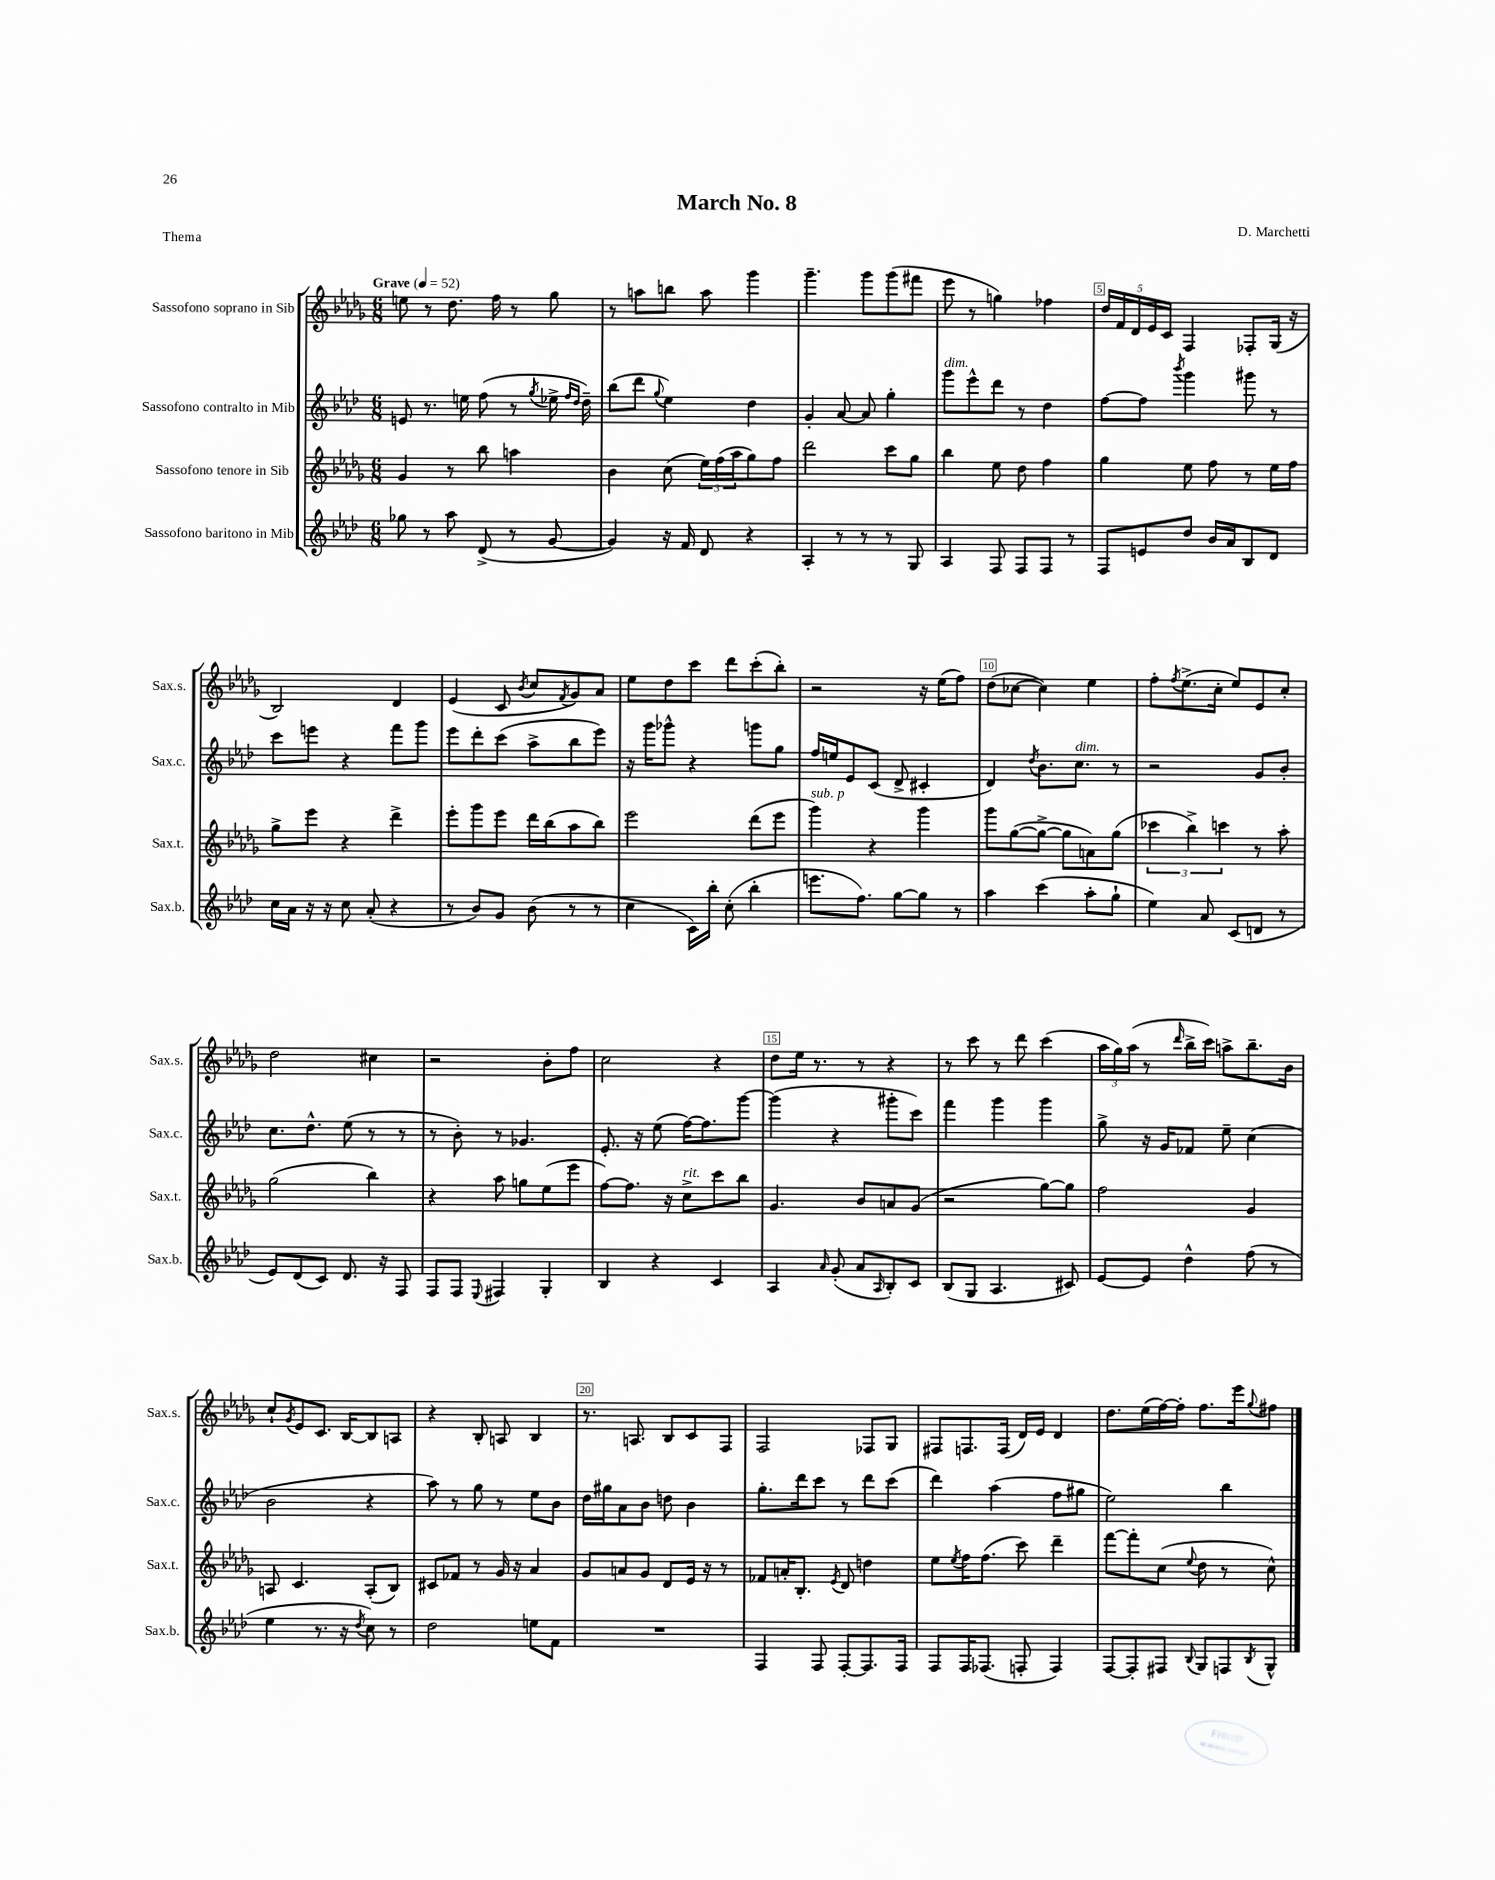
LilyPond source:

\header { title = "March No. 8" composer = "D. Marchetti" piece = "Thema" }
<<
\new StaffGroup <<
\new Staff = "s0" \with { instrumentName = "Sassofono soprano in Sib" shortInstrumentName = "Sax.s." } {
    \clef treble \key des \major \numericTimeSignature \time 6/8 \tempo "Grave" 4 = 52
    e''8 r8 des''8. f''16 r8 ges''8 |
    r8 a''8 b''8 a''8 ges'''4 |
    ges'''4.-- ges'''8 ges'''8( fis'''8 |
    ees'''8 r8 g''4) fes''4 |
    \tuplet 5/4 { des''16 f'16 des'16 ees'16 c'16 } f4 fes8-. ges16( r16 |
    bes2) des'4 |
    ees'4( c'8 \acciaccatura { bes'8 } c''8 \acciaccatura { f'8 } ges'8) aes'8 |
    ees''8 des''8 c'''8 des'''8 c'''8-.( bes''8-.) |
    r2 r16 ees''16( f''8) |
    des''8( ces''8~ ces''4) ees''4 |
    f''8-. \acciaccatura { f''8 } ees''8.->( c''16-. ees''8) ees'8 c''8-. |
    des''2 cis''4 |
    r2 bes'8-. f''8 |
    c''2 r4 |
    des''8 ees''16 r8. r8 r4 |
    r8 c'''8 r8 des'''8 c'''4( |
    \tuplet 3/2 { aes''16 ges''16) aes''16( } r8 \grace { des'''16 } bes''16-> c'''16) a''8-> bes''8.-- bes'16 |
    c''8-! \acciaccatura { ges'8 } ees'8 c'8. bes16~ bes8 a8 |
    r4 bes8-. a8 bes4 |
    r8. a8. bes8 c'8 f8 |
    f2 fes8 ges8 |
    fis8 f8. f16( des'16) ees'16 des'4 |
    des''8. ees''16( f''16~) f''16-. f''8. ees'''16 \appoggiatura { ges''8 } fis''8 \bar "|." |
}
\new Staff = "s1" \with { instrumentName = "Sassofono contralto in Mib" shortInstrumentName = "Sax.c." } {
    \clef treble \key aes \major \numericTimeSignature \time 6/8
    e'8 r8. e''16 f''8( r8 \acciaccatura { g''8 } ees''16-> \grace { f''16 des''16 } des''16--) |
    bes''8( des'''8 \appoggiatura { g''8 } ees''4) des''4 |
    g'4-. aes'8~ aes'8 g''4-. |
    g'''8^\markup { \italic "dim." } ees'''8-^ des'''8 r8 des''4 |
    f''8~ f''8 \acciaccatura { bes'''8 } g'''4 gis'''8 r8 |
    c'''8 e'''8 r4 f'''8 g'''8 |
    ees'''8 des'''8-. c'''8( aes''8-> bes''8 ees'''8) |
    r16 g'''16 ges'''8-^ r4 g'''8 g''8 |
    f''16 e''16 ees'8 c'8( des'8-> cis'4-. |
    des'4) \acciaccatura { des''8 } bes'8. c''8.^\markup { \italic "dim." } r8 |
    r2 g'8 bes'8-. |
    c''8. des''8.-^ ees''8( r8 r8 |
    r8 bes'8-.) r8 ges'4. |
    ees'8.-. r16 ees''8( f''16~) f''8. g'''8~ |
    g'''4( r4 gis'''8-. c'''8) |
    f'''4 g'''4 g'''4 |
    g''8-> r16 g'16 fes'8 ees''8-- c''4( |
    bes'2 r4 |
    aes''8) r8 g''8 r8 ees''8 bes'8 |
    des''16 gis''16 aes'8 bes'8 d''8 bes'4 |
    g''8.-. des'''16 c'''8 r8 des'''8 c'''8( |
    des'''4) aes''4( f''8 gis''8 |
    ees''2) bes''4 \bar "|." |
}
\new Staff = "s2" \with { instrumentName = "Sassofono tenore in Sib" shortInstrumentName = "Sax.t." } {
    \clef treble \key des \major \numericTimeSignature \time 6/8
    ges'4 r8 bes''8 a''4 |
    bes'4 c''8( \tuplet 3/2 { ees''16) f''16( aes''16 } ges''8) f''8 |
    des'''2 c'''8 ges''8 |
    bes''4 ees''8 des''8 f''4 |
    ges''4 ees''8 f''8 r8 ees''16 f''16 |
    ges''8-> ees'''8 r4 des'''4-> |
    ees'''8-. ges'''8 ees'''8 des'''16 bes''16( aes''8 bes''8) |
    ees'''2 des'''8( ees'''8 |
    ges'''4^\markup { \italic "sub. p" }) r4 ges'''4 |
    ges'''8 ges''8~( ges''8~-> ges''8 a'8) ges''8( |
    \tuplet 3/2 { ces'''4 bes''4->) c'''4 } r8 aes''8-. |
    ges''2( bes''4) |
    r4 aes''8 g''8 ees''8( ees'''8 |
    f''8~) f''8. r16 c''8->^\markup { \italic "rit." } c'''8 bes''8 |
    ges'4. bes'8 a'8 ges'8( |
    r2 ges''8~) ges''8 |
    f''2 ges'4 |
    a8 c'4. a8-.( bes8) |
    cis'8 fes'8 r8 ges'16 r16 aes'4 |
    ges'8 a'8 ges'8 des'8 ees'16 r16 r8 |
    fes'8 a'16-. bes8.-. \acciaccatura { ees'8 } des'8 d''4 |
    ees''8 \acciaccatura { ees''8 } f''16 f''8.( c'''8) des'''4-- |
    f'''8~ f'''8-. c''8( \appoggiatura { ees''8 } des''8 r8 c''8-^) \bar "|." |
}
\new Staff = "s3" \with { instrumentName = "Sassofono baritono in Mib" shortInstrumentName = "Sax.b." } {
    \clef treble \key aes \major \numericTimeSignature \time 6/8
    ges''8 r8 aes''8 des'8->( r8 g'8~ |
    g'4) r16 f'16 des'8 r4 |
    aes4-. r8 r8 r8 g8 |
    aes4 f8 f8 f8 r8 |
    f8 e'8 des''8 bes'16 aes'16 bes8 des'8 |
    c''16 aes'16 r16 r16 c''8 aes'8-.( r4 |
    r8 bes'8) g'8 bes'8( r8 r8 |
    c''4 c'16) bes''16-. c''8-.( bes''4-. |
    e'''8. f''8.) g''8~ g''8 r8 |
    aes''4 c'''4( aes''8-. g''8-! |
    ees''4) aes'8 c'8( d'8 r8 |
    ees'8) des'8( c'8) des'8. r16 f8 |
    f8 f8 \appoggiatura { ees8 } fis4 g4-. |
    bes4 r4 c'4 |
    aes4 \grace { aes'16 } g'8-.( aes'8 \grace { aes16 } bes8-.) c'8 |
    bes8( g8 aes4. cis'8) |
    ees'8~ ees'8 des''4-^ f''8( r8 |
    ees''4 r8. r16 \acciaccatura { des''8 } c''8) r8 |
    des''2 e''8 f'8 |
    R2. |
    f4 f8 f8~-. f8. f16 |
    f8 f16 fes8.( f8-. f4) |
    f8~ f8-. fis8 \appoggiatura { bes8 } g8 f8 \acciaccatura { bes8 } g8-^ \bar "|." |
}
>>
>>
\layout { \context { \Score \override BarNumber.break-visibility = ##(#f #t #t) barNumberVisibility = #(every-nth-bar-number-visible 5) \override BarNumber.stencil = #(make-stencil-boxer 0.1 0.3 ly:text-interface::print) } }
